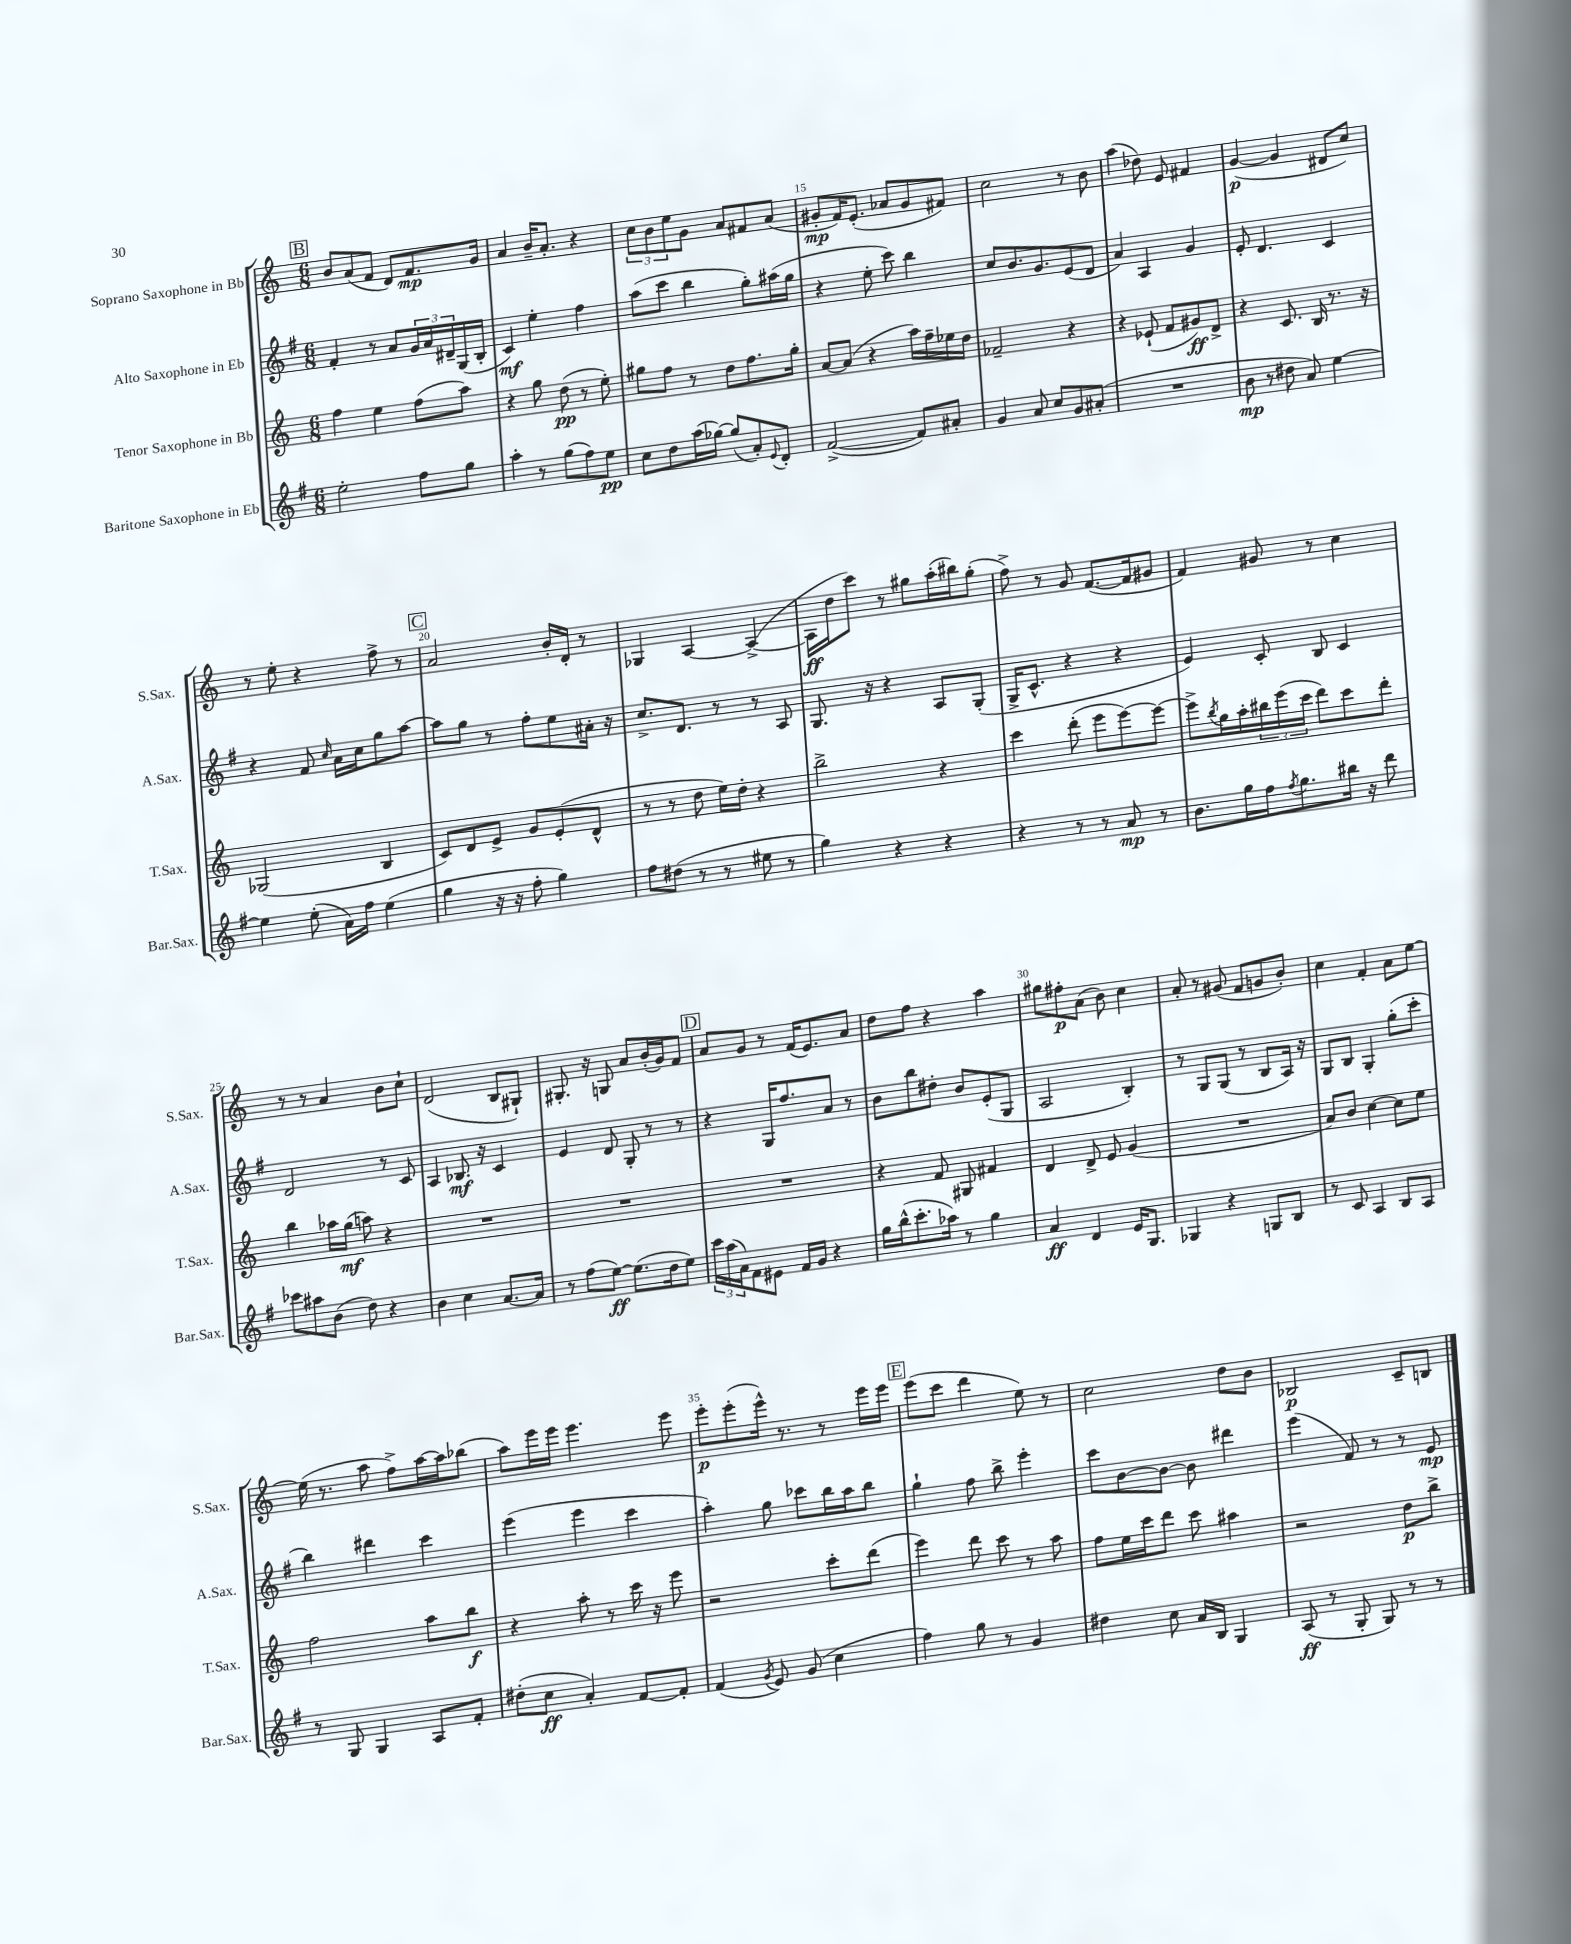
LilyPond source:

<<
\new StaffGroup <<
\new Staff = "s0" \with { instrumentName = "Soprano Saxophone in Bb" shortInstrumentName = "S.Sax." } {
    \clef treble \key c \major \numericTimeSignature \time 6/8
    \mark \markup { \box "B" } b'8 a'8( f'8 d'8) f'8.\mp g'16 |
    a'4 b'16-- a'8.-. r4 |
    \tuplet 3/2 { c''8 b'8 e''8 } g'8 a'8 fis'8 a'8( |
    gis'8-.\mp f'16) e'8.-.( aes'8 gis'8 fis'8) |
    c''2 r8 b'8 |
    a''4( des''8) e'8 fis'4 |
    g'4~\p( g'4 dis'8 c''8) |
    r8 e''8-. r4 f''8-> r8 |
    \mark \markup { \box "C" } a'2 b'16-. d'16-. r8 |
    ges4 a4~ a4~->( |
    a16\ff d''16 c'''8) r8 gis''8 a''16-.( bis''16) gis''8-.( |
    f''8->) r8 g'8 f'8.~( f'16 gis'8 |
    f'4) gis'8 r8 c''4 |
    r8 r8 a'4 b'8 c''8-! |
    d'2( b8 gis8-!) |
    gis8.-. r16 g8 a'8 b'16-.( g'16) f'8 |
    \mark \markup { \box "D" } a'8 g'8 r8 f'16( e'8.) a'8 |
    d''8 f''8 r4 a''4 |
    gis''8 fis''8-.\p a'8( b'8) c''4 |
    a'8-. r8 gis'8( f'8 g'8 b'8-.) |
    c''4 f'4-. a'8 e''8~ |
    e''16( r8. a''8 f''8->) a''16~ a''16 bes''8( |
    a''8) e'''16 e'''16 e'''4. e'''8 |
    e'''8-.\p e'''8-.( e'''16-^) r8. r8 e'''16 e'''16 |
    \mark \markup { \box "E" } e'''8( c'''8 d'''4 e''8) r8 |
    c''2 d''8 b'8 |
    bes2\p c'8-- b8 \bar "|." |
}
\new Staff = "s1" \with { instrumentName = "Alto Saxophone in Eb" shortInstrumentName = "A.Sax." } {
    \clef treble \key g \major \numericTimeSignature \time 6/8
    \mark \markup { \box "B" } fis'4-. r8 a'8 \tuplet 3/2 { g'16 a'16 dis'16-- } g16( b16-. |
    c'4\mf) e''4-. fis''4 |
    a''8( c'''8 b''4 g''8-.) ais''16( g''16 |
    r4 e''8-. c'''8) b''4 |
    c''8 b'8. g'8. e'8( d'8 |
    a'4) a4 g'4 |
    e'8-. d'4. c'4 |
    r4 fis'8 \grace { c''16 } a'16 c''16 g''8 a''8~ |
    \mark \markup { \box "C" } a''8 g''8 r8 fis''8-. e''8 ais'16-. r16 |
    c''8.-> d'8. r8 r8 a8 |
    g8. r16 r4 a8 g8-.( |
    g16-> c'8.-^ r4 r4 |
    e'4) c'8-. b8 c'4 |
    d'2 r8 c'8 |
    a4 bes8.\mf r16 c'4 |
    e'4 d'8 g8-. r8 r8 |
    \mark \markup { \box "D" } r4 g16 fis''8. a'8 r8 |
    b'8 b''8 dis''8-. b'8 e'8-.( g8 |
    a2 b4-.) |
    r8 g8 g8( r8 b8 a16) r16 |
    g8 b8 g4-. g''8-.( c'''8-. |
    b''4) dis'''4 c'''4 |
    e'''4( e'''4 c'''4 |
    a''4-.) g''8 ces'''8 b''16 a''16 b''8 |
    \mark \markup { \box "E" } g''4-! fis''8 b''8-> e'''4-. |
    c'''8 b'8~ b'8~ b'8 dis'''4 |
    e'''4( fis'8) r8 r8 e'8\mp \bar "|." |
}
\new Staff = "s2" \with { instrumentName = "Tenor Saxophone in Bb" shortInstrumentName = "T.Sax." } {
    \clef treble \key c \major \numericTimeSignature \time 6/8
    \mark \markup { \box "B" } f''4 e''4 f''8( a''8) |
    r4 g''8 d''8\pp( r8 e''8-.) |
    gis''8 f''8 r8 d''8 f''8. gis''16-. |
    a'8~ a'8( r4 a''16) f''16-- ees''16 d''16 |
    fes'2-- r4 |
    r4 ees'8-!( f'8 gis'8\ff) d'8-> |
    r4 c'8. b16 r8. r16 |
    ges2( b4 |
    \mark \markup { \box "C" } c'8) d'8 e'8-> g'8 e'8-.( d'8-^ |
    r8 r8 d''8 e''16) d''16-. r4 |
    b''2-> r4 |
    c'''4 d'''8-.( e'''8 e'''8~) e'''8~ |
    e'''8-> \acciaccatura { b''8 } g''16 a''16-. \tuplet 3/2 { bis''16 e'''16( c'''16 } d'''8) c'''8 d'''8-. |
    b''4 aes''16 g''16\mf( a''8) r4 |
    R2. |
    R2. |
    \mark \markup { \box "D" } R2. |
    r4 f'8 gis8 fis'4 |
    d'4 d'8-> e'8 g'4( |
    R2. |
    a'8) b'8 c''4~ c''8 e''8 |
    f''2 a''8 b''8\f |
    r4 a''8-. r8 c'''16 r16 e'''8 |
    r2 c'''8-. d'''8( |
    \mark \markup { \box "E" } e'''4) d'''8 c'''8 r8 a''8 |
    f''8 e''16 c'''16 d'''8 c'''8 ais''4 |
    r2 d''8\p b''8-> \bar "|." |
}
\new Staff = "s3" \with { instrumentName = "Baritone Saxophone in Eb" shortInstrumentName = "Bar.Sax." } {
    \clef treble \key g \major \numericTimeSignature \time 6/8
    \mark \markup { \box "B" } e''2-. fis''8 g''8 |
    a''4-. r8 g''8( fis''8) e''8\pp |
    c''8 d''8 a''16( ges''16~) ges''8( a'8-.) \appoggiatura { e'8 } d'8-. |
    fis'2~->( fis'8) ais'8-. |
    g'4 a'8 c''8 g'8 ais'8-.( |
    R2. |
    b'8\mp r8 dis''8 a'8) e''4~ |
    e''4 e''8-.( a'16) fis''16 e''4( |
    \mark \markup { \box "C" } g''4 r16 r16 fis''8-. g''4) |
    fis''8 dis''8( r8 r8 eis''8 r8 |
    g''4) r4 r4 |
    r4 r8 r8 a'8\mp r8 |
    b'8. g''16 fis''16 \acciaccatura { fis''8 } g''8. bis''16 r16 d'''8 |
    ces'''8 ais''8 b'8( d''8) r4 |
    b'4 c''4 a'8.~ a'16 |
    r8 fis''8( e''8~\ff) e''8.( d''16 e''8) |
    \mark \markup { \box "D" } \tuplet 3/2 { c'''16 a''16( a'16) } fis'8 eis'8 fis'16 g'16 r4 |
    g''16 b''16-^( c'''8.-. aes''16) r8 g''4 |
    a'4\ff d'4 e'16 g8. |
    ges4 r4 g8 b8 |
    r8 c'8 a4 b8 a8 |
    r8 g8 g4 a8 fis'8-. |
    dis''8-.( c''8\ff a'4-.) fis'8~ fis'8-. |
    fis'4( \acciaccatura { g'8 } e'8) g'8( c''4 |
    \mark \markup { \box "E" } fis''4) g''8 r8 g'4 |
    dis''4 c''8 a'16 b16 g4 |
    a8\ff( r8 g8-. g8) r8 r8 \bar "|." |
}
>>
>>
\layout { \context { \Score currentBarNumber = #12 \override BarNumber.break-visibility = ##(#f #t #t) barNumberVisibility = #(every-nth-bar-number-visible 5) } }
